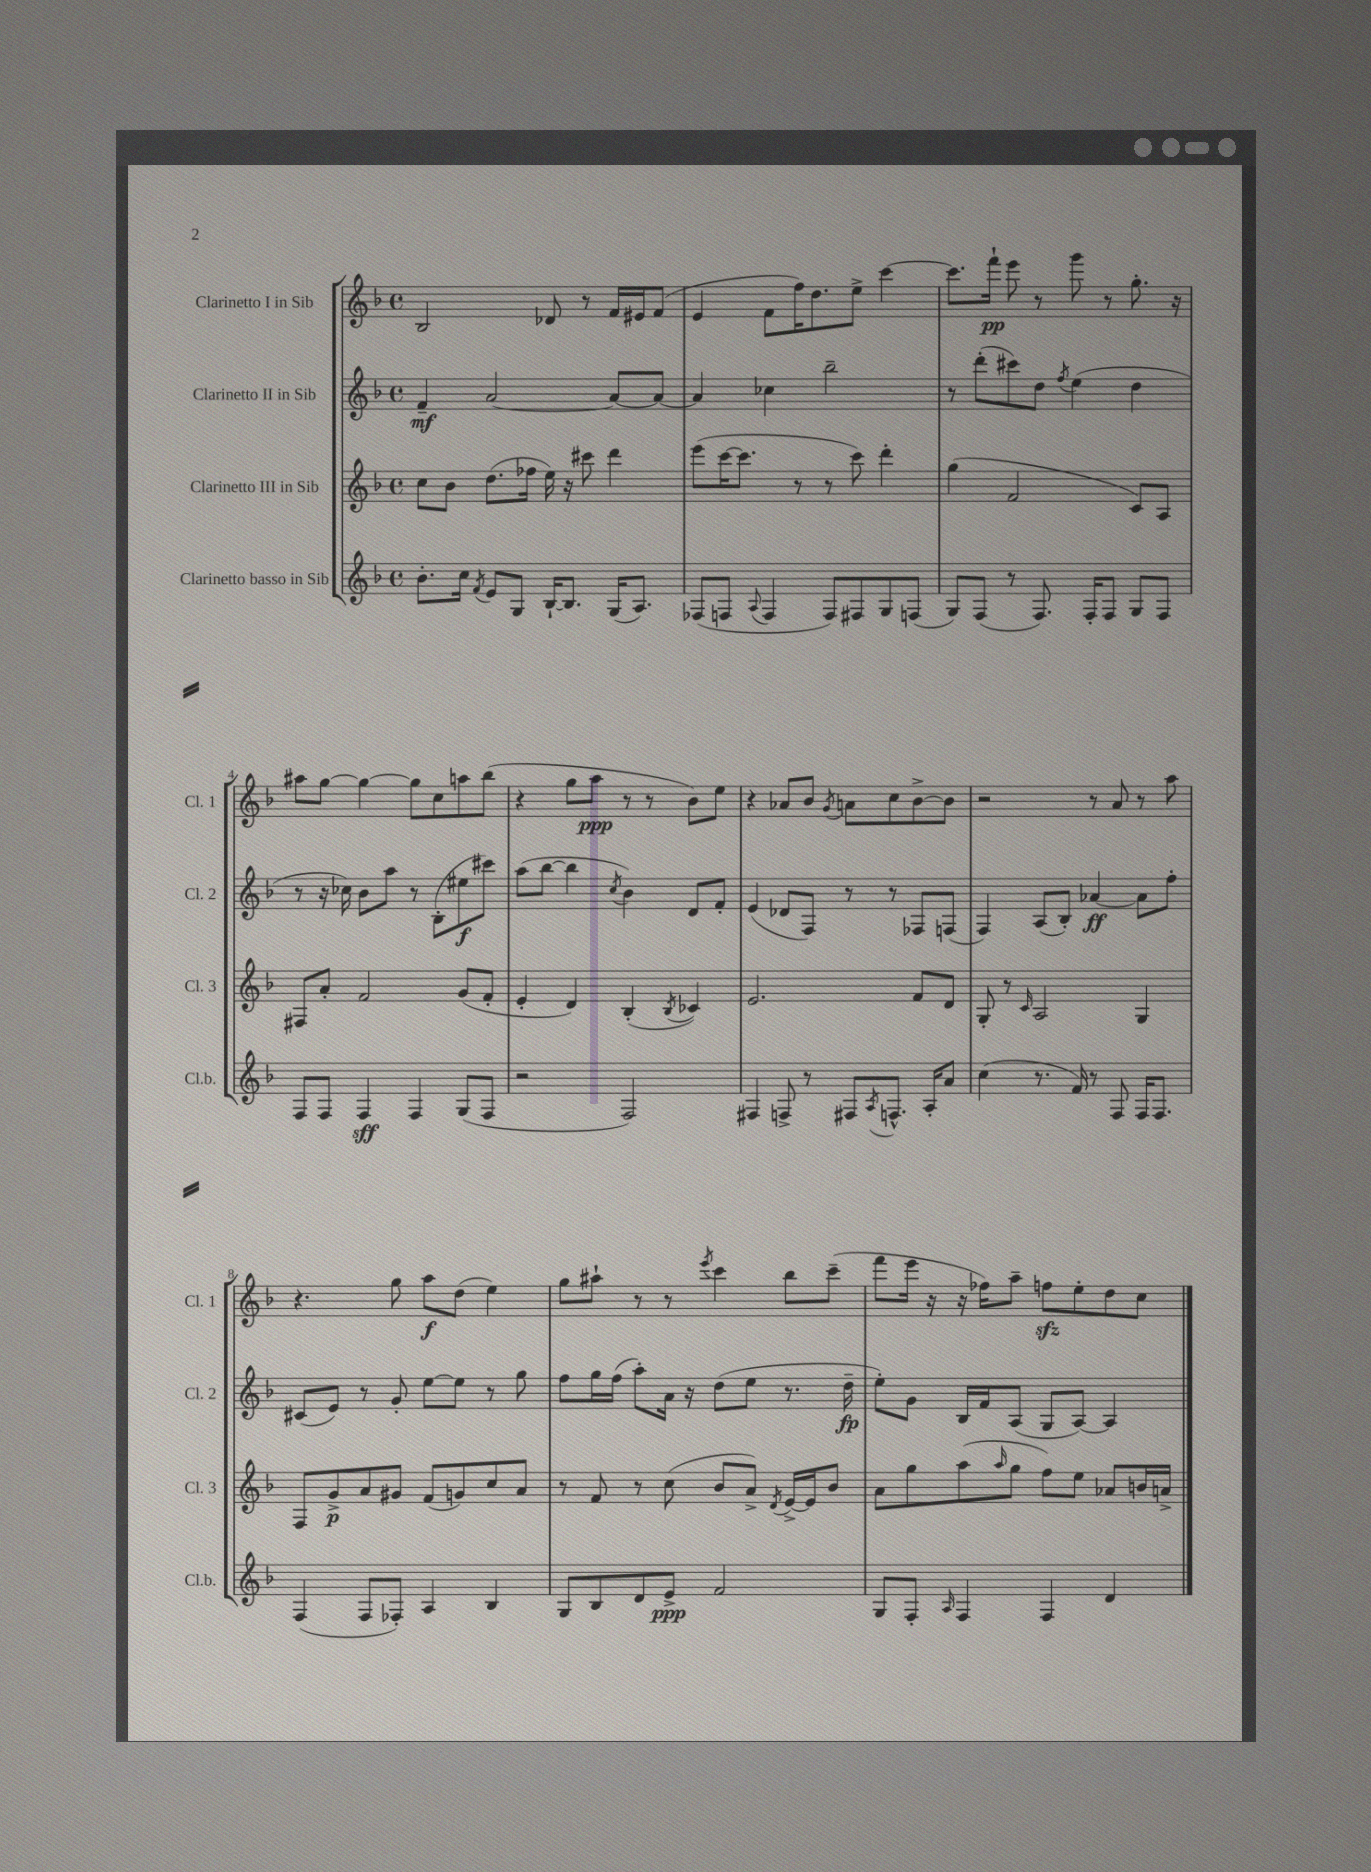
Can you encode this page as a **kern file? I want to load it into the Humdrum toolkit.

**kern	**dynam	**kern	**dynam	**kern	**dynam	**kern	**dynam
*part4	*part4	*part3	*part3	*part2	*part2	*part1	*part1
*staff4	*staff4	*staff3	*staff3	*staff2	*staff2	*staff1	*staff1
*I"Clarinetto basso in Sib	*	*I"Clarinetto III in Sib	*	*I"Clarinetto II in Sib	*	*I"Clarinetto I in Sib	*
*I'Cl.b.	*	*I'Cl. 3	*	*I'Cl. 2	*	*I'Cl. 1	*
*clefG2	*	*clefG2	*	*clefG2	*	*clefG2	*
*k[b-]	*	*k[b-]	*	*k[b-]	*	*k[b-]	*
*M4/4	*	*M4/4	*	*M4/4	*	*M4/4	*
*met(c)	*	*met(c)	*	*met(c)	*	*met(c)	*
=1	=1	=1	=1	=1	=1	=1	=1
8.b-'\L	.	8cc\L	.	4f~/	mf	2B-/	.
.	.	8b-\J	.	.	.	.	.
16cc\Jk	.	.	.	.	.	.	.
8qf/	.	.	.	.	.	.	.
8e/L	.	(8.dd\L	.	[2a/	.	.	.
8G/J	.	.	.	.	.	.	.
.	.	16ff-X\Jk	.	.	.	.	.
[16B-`/KL	.	16ee\)	.	.	.	8d-X/	.
8.B-/J]	.	16r	.	.	.	.	.
.	.	8ccc#X\	.	.	.	8r	.
(16G/KL	.	4ddd\	.	8a/L_	.	16f/LL	.
8.A/J)	.	.	.	.	.	16e#X/J	.
.	.	.	.	8a/J_	.	(8f/J	.
=2	=2	=2	=2	=2	=2	=2	=2
(8F-X/L	.	(8eee\L	.	4a/]	.	4e/	.
8Fn/J	.	[16ccc\K	.	.	.	.	.
.	.	8.ccc\J]	.	.	.	.	.
8qqA/	.	.	.	.	.	.	.
4F/	.	.	.	4cc-X\	.	8f\L	.
.	.	8r	.	.	.	16ff\K)	.
.	.	.	.	.	.	8.dd\	.
8F/L)	.	8r	.	2bb-~\	.	.	.
8F#X/	.	8ccc\)	.	.	.	8ee^\J	.
8G/	.	4ddd'\	.	.	.	[4ccc\	.
(8Fn/J	.	.	.	.	.	.	.
=3	=3	=3	=3	=3	=3	=3	=3
8G/L)	.	(4gg\	.	8r	.	8.ccc\L]	.
(8F/J	.	.	.	(8ddd'\L	.	.	.
.	.	.	.	.	.	16fff`\Jk	pp
8r	.	2f/	.	8ccc#X\)	.	8eee\	.
8.F/)	.	.	.	8dd\J	.	8r	.
.	.	.	.	8qff/	.	.	.
.	.	.	.	(4ee\	.	8ggg\	.
16F'/KL	.	.	.	.	.	.	.
8F/J	.	.	.	.	.	8r	.
8G/L	.	8c/L)	.	4dd\	.	8.gg'\	.
8F/J	.	8A/J	.	.	.	.	.
.	.	.	.	.	.	16r	.
!!LO:LB:g=z
=4	=4	=4	=4	=4	=4	=4	=4
8F/L	.	8F#X/L	.	8r	.	8aa#X\L	.
8F/J	.	8a'/J	.	16r	.	[8gg\J	.
.	.	.	.	16cc-X\)	.	.	.
4F/	sff	2f/	.	8b-\L	.	4gg\_	.
.	.	.	.	8aa\J	.	.	.
4F/	.	.	.	8r	.	8gg\L]	.
.	.	.	.	(8B-'\L	.	8cc\	.
(8G/L	.	(8g/L	.	8ee#X\	f	8aan\	.
8F/J	.	8f'/J	.	8ccc#X\J)	.	(8bb-\J	.
=5	=5	=5	=5	=5	=5	=5	=5
2r	.	4e'/	.	(8aa\L	.	4r	.
.	.	.	.	[8bb-\J	.	.	.
.	.	4d/)	.	4bb-\]	.	8gg\L	.
.	.	.	.	.	.	8aa\J	ppp
.	.	.	.	8qcc/	.	.	.
2F/)	.	(4B-'/	.	4b-\)	.	8r	.
.	.	.	.	.	.	8r	.
.	.	8qB-/	.	.	.	.	.
.	.	4c-X/)	.	8d/L	.	8b-\L)	.
.	.	.	.	8f'/J	.	8ee\J	.
=6	=6	=6	=6	=6	=6	=6	=6
4F#X/	.	2.e/	.	(4e/	.	4r	.
8Fn^/	.	.	.	8d-X/L	.	8a-X/L	.
8r	.	.	.	8F/J)	.	8b-/J	.
.	.	.	.	.	.	8qg/	.
8F#X/L	.	.	.	8r	.	8an\L	.
8qA/	.	.	.	.	.	.	.
8.Fn^^/J	.	.	.	8r	.	8cc\	.
.	.	8f/L	.	8F-X/L	.	[8b-^\	.
16A'/KL	.	.	.	.	.	.	.
8a/J	.	8d/J	.	(8Fn/J	.	8b-\J]	.
=7	=7	=7	=7	=7	=7	=7	=7
(4cc\	.	8G'/	.	4F/)	.	2r	.
.	.	8r	.	.	.	.	.
.	.	16qqc/	.	.	.	.	.
8.r	.	2A/	.	(8A/L	.	.	.
.	.	.	.	8B-'/J)	.	.	.
16f/)	.	.	.	.	.	.	.
8r	.	.	.	[4a-X/	ff	8r	.
8F/	.	.	.	.	.	8a/	.
16F/KL	.	4G/	.	8a-\L]	.	8r	.
8.F/J	.	.	.	.	.	.	.
.	.	.	.	8ff'\J	.	8aa\	.
!!LO:LB:g=z
=8	=8	=8	=8	=8	=8	=8	=8
(4F/	.	8F/L	.	(8c#X/L	.	4.r	.
.	.	8g^/	p	8e/J)	.	.	.
8F/L	.	8a/	.	8r	.	.	.
8F-X'/J)	.	8g#X/J	.	8g'/	.	8gg\	.
4A/	.	(8f/L	.	[8ee\L	.	8aa\L	f
.	.	8gn/)	.	8ee\J]	.	(8dd\J	.
4B-/	.	8cc/	.	8r	.	4ee\)	.
.	.	8a/J	.	8gg\	.	.	.
=9	=9	=9	=9	=9	=9	=9	=9
8G/L	.	8r	.	8ff\L	.	8gg\L	.
8B-/	.	8f/	.	16gg\L	.	8aa#X`\J	.
.	.	.	.	(16ff\JJ	.	.	.
8d/	.	8r	.	8aa'\L)	.	8r	.
8e^/J	ppp	(8cc\	.	16a\Jk	.	8r	.
.	.	.	.	16r	.	.	.
.	.	.	.	.	.	8qeee/	.
2f/	.	8b-/L	.	(8dd\L	.	4ccc\	.
.	.	8a^/J)	.	8ee\J	.	.	.
.	.	8qd/	.	.	.	.	.
.	.	[16e^/LL	.	8.r	.	8bb-\L	.
.	.	16e/J]	.	.	.	.	.
.	.	8b-/J	.	.	.	(8ccc~\J	.
.	.	.	.	16dd~\	fp	.	.
=10	=10	=10	=10	=10	=10	=10	=10
8G/L	.	8a\L	.	8ee'\L)	.	8fff\L	.
8F'/J	.	8gg\	.	8g\J	.	16eee\Jk	.
.	.	.	.	.	.	16r	.
16qqA/	.	.	.	.	.	.	.
4F/	.	(8aa\	.	16B-/LL	.	16r	.
.	.	.	.	16f/J	.	16ff-X\KL)	.
.	.	16qqaa/	.	.	.	.	.
.	.	8gg\J	.	(8A/J	.	8aa~\J	.
4F/	.	8ff\L)	.	8G/L	.	8ffnzz\L	.
.	.	8ee\J	.	[8A/J)	.	8ee'\	.
4d/	.	8a-X/L	.	4A/]	.	8dd\	.
.	.	16bn/L	.	.	.	8cc\J	.
.	.	16an^/JJ	.	.	.	.	.
==	==	==	==	==	==	==	==
*-	*-	*-	*-	*-	*-	*-	*-
